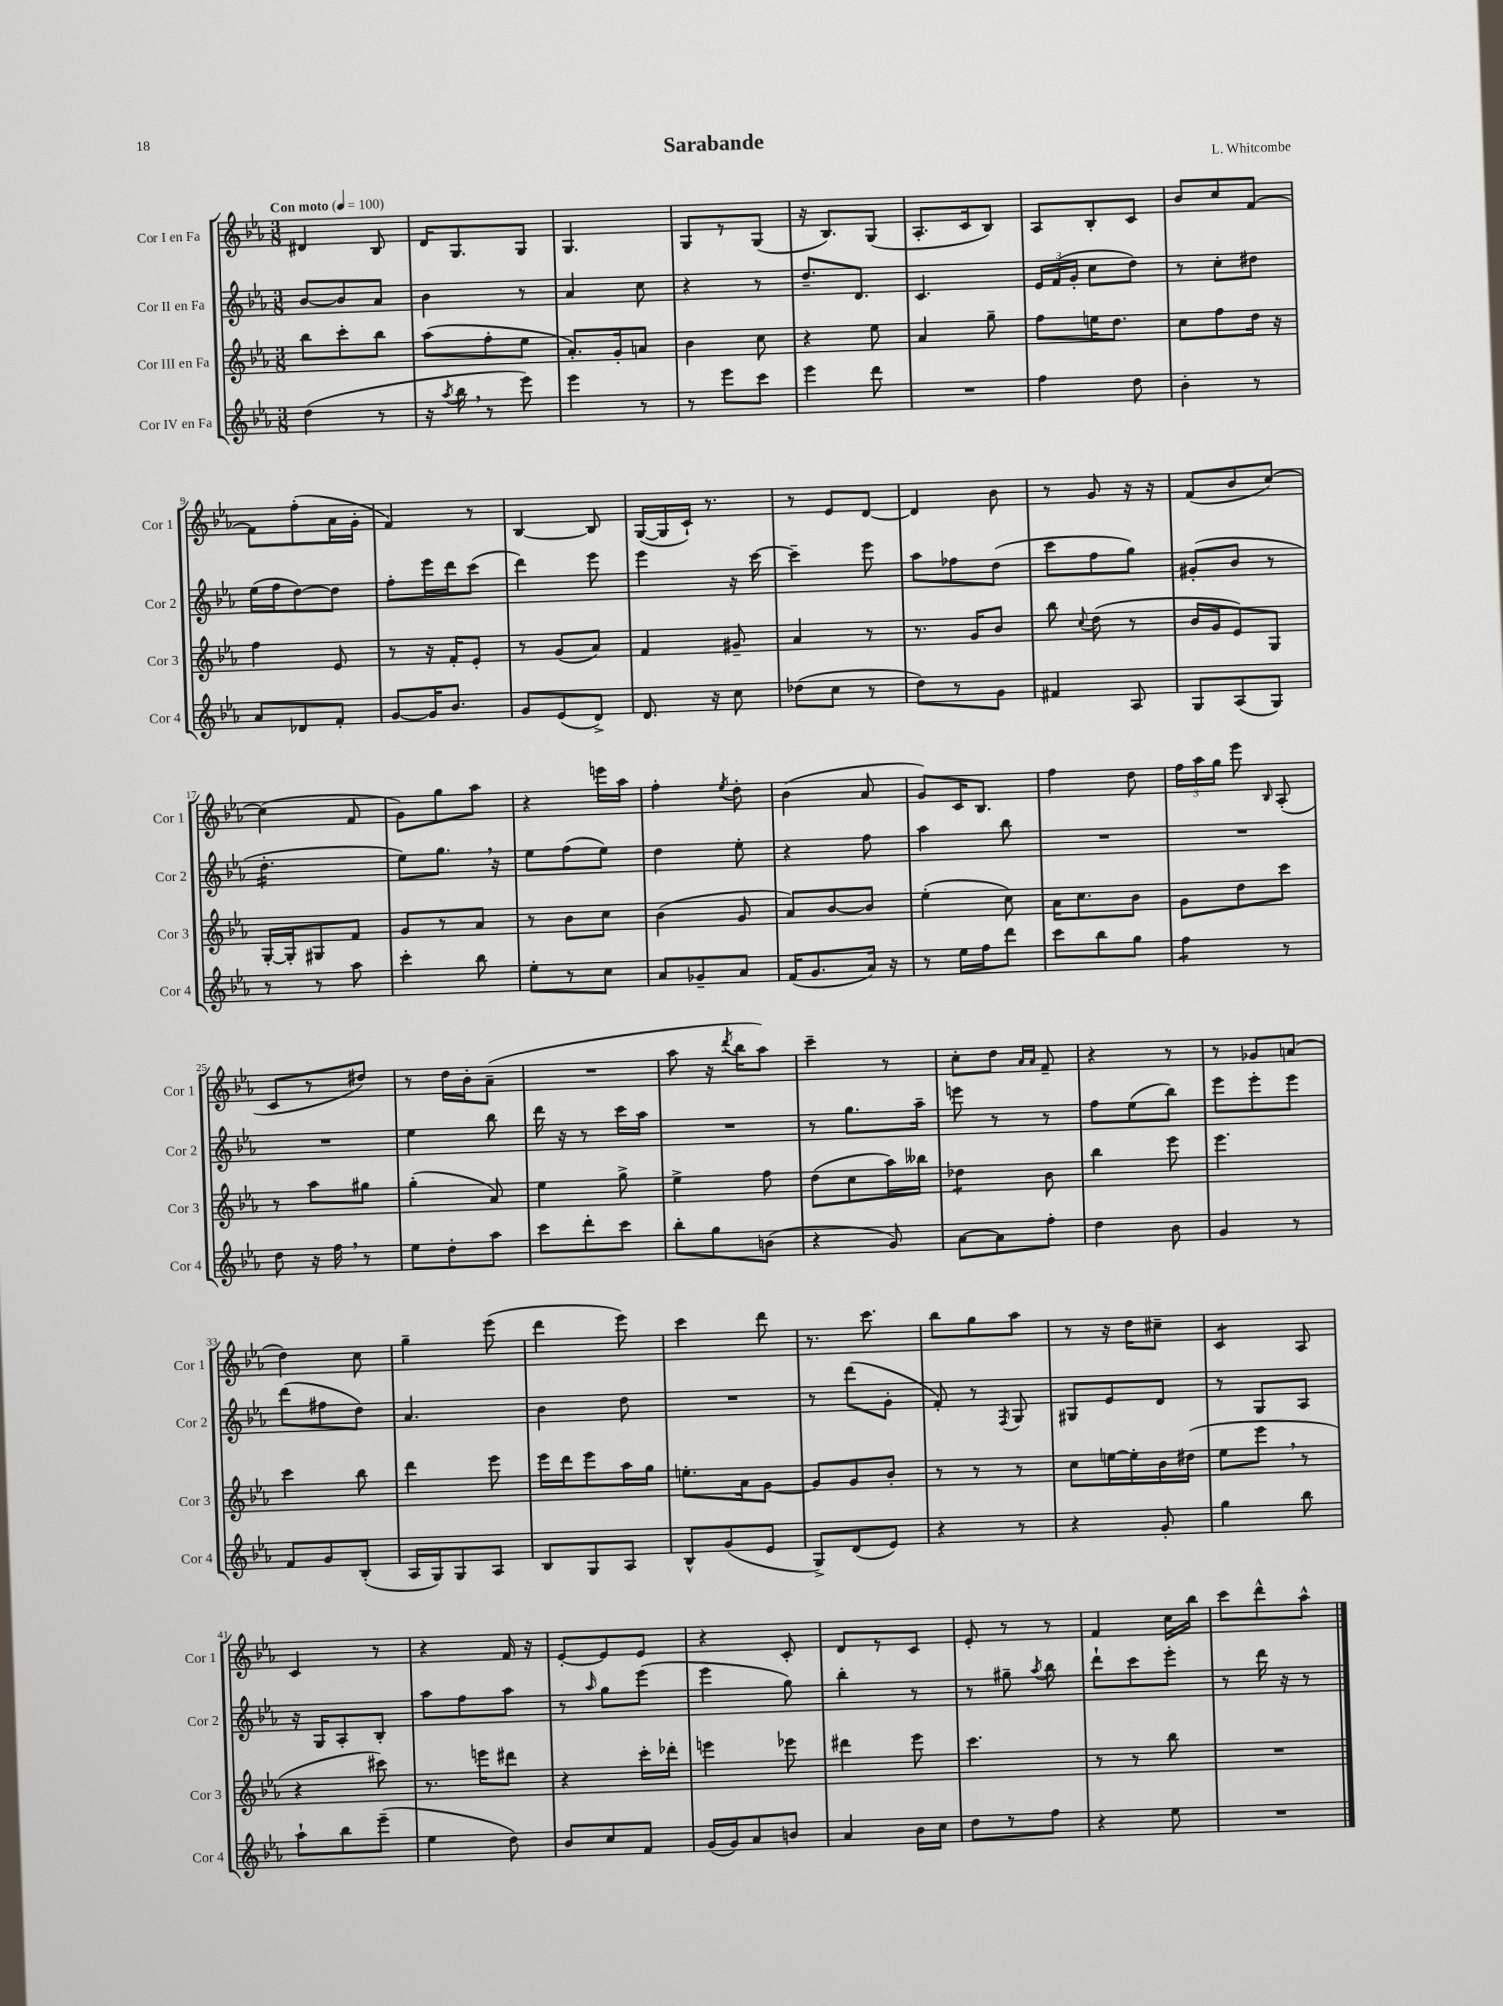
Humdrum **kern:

**kern	**kern	**kern	**kern
*staff4	*staff3	*staff2	*staff1
*clefG2	*clefG2	*clefG2	*clefG2
*k[b-e-a-]	*k[b-e-a-]	*k[b-e-a-]	*k[b-e-a-]
*M3/8	*M3/8	*M3/8	*M3/8
*MM100	*MM100	*MM100	*MM100
(4dd	8bb-	[8b-	4d#
.	8ccc'	8b-]	.
8r	8bb-	8a-	8B-
=	=	=	=
16r	(8aa-	4b-	16d
8qaa-	.	.	.
16bb-	.	.	8.G
8r	8ff'	.	.
8eee-)	8ee-	8r	8G
=	=	=	=
4eee-	8.a-')	4a-	4.G
.	16g'	.	.
8r	8a	8cc	.
=	=	=	=
8r	4b-	4r	8G
8eee-	.	.	8r
8ccc	8cc	8r	(8G
=	=	=	=
4eee-	4r	8.dd~	16r
.	.	.	8.B-)
.	.	8.d	.
8ddd	8ee-	.	(8G
=	=	=	=
4.r	4a-	4.c	8.A-'
.	.	.	16c
.	8gg~	.	8B-)
=	=	=	=
4ff	8ff	24e-	8A-
.	.	(24f	.
.	.	24g'	.
.	16ee	8cc	8B-'
.	8.dd	.	.
8dd	.	8dd)	8c
=	=	=	=
4b-'	8cc	8r	8b-
.	8ff	8cc'	8cc
8r	16dd	8dd#	[8f
.	16r	.	.
=	=	=	=
8a-	4ff	(16ee-	8f]
.	.	16ff	.
8d-	.	[8dd)	(8ff'
8f'	8e-	8dd]	16a-
.	.	.	16g'
=	=	=	=
[8g	8r	8ff'	4f)
16g]	16r	16eee-	.
8.b-	16f'	16ddd	.
.	8e-'	(8ccc	8r
=	=	=	=
8g	8r	4ddd)	[4B-
(8e-	(8g	.	.
8d^)	8a-)	8eee-	8B-]
=	=	=	=
8.d	4f	4eee-	([16G
.	.	.	16G]
.	.	.	16c`)
16r	.	.	8.r
8cc	8g#~	16r	.
.	.	[16ccc	.
=	=	=	=
(8dd-	4a-	4ccc~]	8r
8cc	.	.	8e-
8r	8r	8eee-	[8d
=	=	=	=
8dd)	8.r	8aa-	4d]
8r	.	8ff-	.
.	16g	.	.
8g	8b-	(8dd	8b-
=	=	=	=
4f#	8bb-	8ccc	8r
.	8qqcc	.	.
.	(8dd	8ff	8g
8A-	8r	8gg)	16r
.	.	.	16r
=	=	=	=
8G	16b-	(8g#'	(8f
.	16g	.	.
(8A-	8e-)	8b-	8b-
8G)	8G	8r	[8cc)
=	=	=	=
8r	[16G'	4.dd'	(4cc]
.	16G']	.	.
8r	8G#	.	.
8aa-	8f	.	8f
=	=	=	=
4ccc'	8g	8ee-)	8g)
.	8r	8.gg	8gg
8bb-	8a-	.	8aa-
.	.	16r	.
=	=	=	=
8ee-'	8r	8ee-	4r
8r	8b-	(8ff	.
8cc	8cc	8ee-)	16eee
.	.	.	16aa-
=	=	=	=
8a-	(4b-	4dd	4ff'
8g-~	.	.	.
.	.	.	8qee-
8a-	8g	8ee-'	8dd'
=	=	=	=
(16f	8a-)	4r	(4b-
8.g	.	.	.
.	[8b-	.	.
16a-)	8b-]	8ff	8a-
16r	.	.	.
=	=	=	=
8r	(4ee-'	4aa-	8g)
16ee-	.	.	16c
16ff	.	.	8.B-
8ddd	8cc)	8bb-	.
=	=	=	=
8ccc	16a-	4.r	4ff
.	8.cc	.	.
8bb-	.	.	.
8gg	8b-	.	8dd
=	=	=	=
4ff	8g	4.r	24ff
.	.	.	24aa-
.	.	.	24gg
.	8dd	.	8eee-
.	.	.	16qqB-
8r	8ccc	.	(8A-'
=	=	=	=
8dd	8r	4.r	8c
16r	8aa-	.	8r
16ff	.	.	.
8r	8gg#	.	8dd#)
=	=	=	=
8ee-	(4gg'	4ee-	8r
8dd'	.	.	16dd
.	.	.	16b-'
8aa-	8a-)	8bb-	(8a-~
=	=	=	=
8ccc	4ee-	16ddd	4.r
.	.	16r	.
8ddd'	.	8r	.
8ccc	8gg^	16ccc	.
.	.	16aa-	.
=	=	=	=
8bb-'	4ee-^	4.r	8aa-
8gg	.	.	16r
.	.	.	8qddd
.	.	.	16bb-
(8b	8ff	.	8aa-)
=	=	=	=
4r	(8dd	8r	4ccc~
.	8cc	8.gg	.
8g)	16aa-)	.	8r
.	16bb--	16aa-~	.
=	=	=	=
[8a-	4dd-	8eee	8cc'
8a-]	.	8r	8dd
.	.	.	16qqa-
.	.	.	16qqa-
8ff'	8b-	8r	8f~
=	=	=	=
4dd	4bb-	8ff	4r
.	.	(8ee-	.
8b-	8eee-	8bb-)	8r
=	=	=	=
4g	4.eee-	8eee-	8r
.	.	8eee-'	8g-
8r	.	8eee-	(8a
=	=	=	=
8f	4ccc	(8ddd	4dd)
8g	.	8ff#	.
(8B-'	8bb-	8dd)	8cc
=	=	=	=
16A-	4ddd	4.a-	4gg~
16G)	.	.	.
8G	.	.	.
8A-	8eee-	.	(8eee-
=	=	=	=
8B-	16eee-	4b-	4ddd
.	16ddd	.	.
8G	8eee-	.	.
8A-	16aa-	8dd	8eee-)
.	16gg	.	.
=	=	=	=
8B-^^	8.ee'	4.r	4ccc
(8g	.	.	.
.	16a-	.	.
8e-	[8g	.	8ddd
=	=	=	=
8G^)	8g]	8r	8.r
(8d	8g	(8ddd	.
.	.	.	8.ccc
8e-)	8b-'	8g'	.
=	=	=	=
4r	8r	8f')	8bb-
.	8r	8r	8gg
.	.	8qF	.
8r	8r	8G	8aa-
=	=	=	=
4r	8cc	8G#	8r
.	[16ee	8e-	16r
.	16ee']	.	16dd
8g'	16b-	8d	8cc#~
.	(16dd#	.	.
=	=	=	=
4gg	8ee-	8r	4c
.	8eee-	8G	.
8bb-	8r	8A-	8A-
=	=	=	=
8aa-`	4r	16r	4c
.	.	16G	.
8bb-	.	8A-'	.
(8eee-~	8ccc#)	8B-'	8r
=	=	=	=
4ee-	8.r	8aa-	4r
.	.	8ff	.
.	16eee	.	.
8dd)	8ddd#	8aa-	16f
.	.	.	16r
=	=	=	=
8b-	4r	8r	[8e-'
.	.	16qqaa-	.
8cc	.	8gg	8e-]
8f	16ccc'	(8eee-	8e-
.	16ddd-'	.	.
=	=	=	=
(16g	4eee	4eee-	4r
16g)	.	.	.
8a-	.	.	.
8b	8eee-	8gg)	8c'
=	=	=	=
4a-	4ddd#	4bb-'	8d
.	.	.	8r
16b-	8eee-	8r	8c
16cc	.	.	.
=	=	=	=
8dd	4.ccc	8r	8e-'
8r	.	8gg#~	8r
.	.	8qaa-	.
8ff	.	8bb-	8r
=	=	=	=
4r	8r	8ddd`	4f
.	8r	8ccc	.
8ee-	8bb-	8eee-'	16cc
.	.	.	16bb-
=	=	=	=
4.r	4.r	8r	8ccc
.	.	16ddd	8ddd^^
.	.	16r	.
.	.	8r	8aa-^^
==	==	==	==
*-	*-	*-	*-
